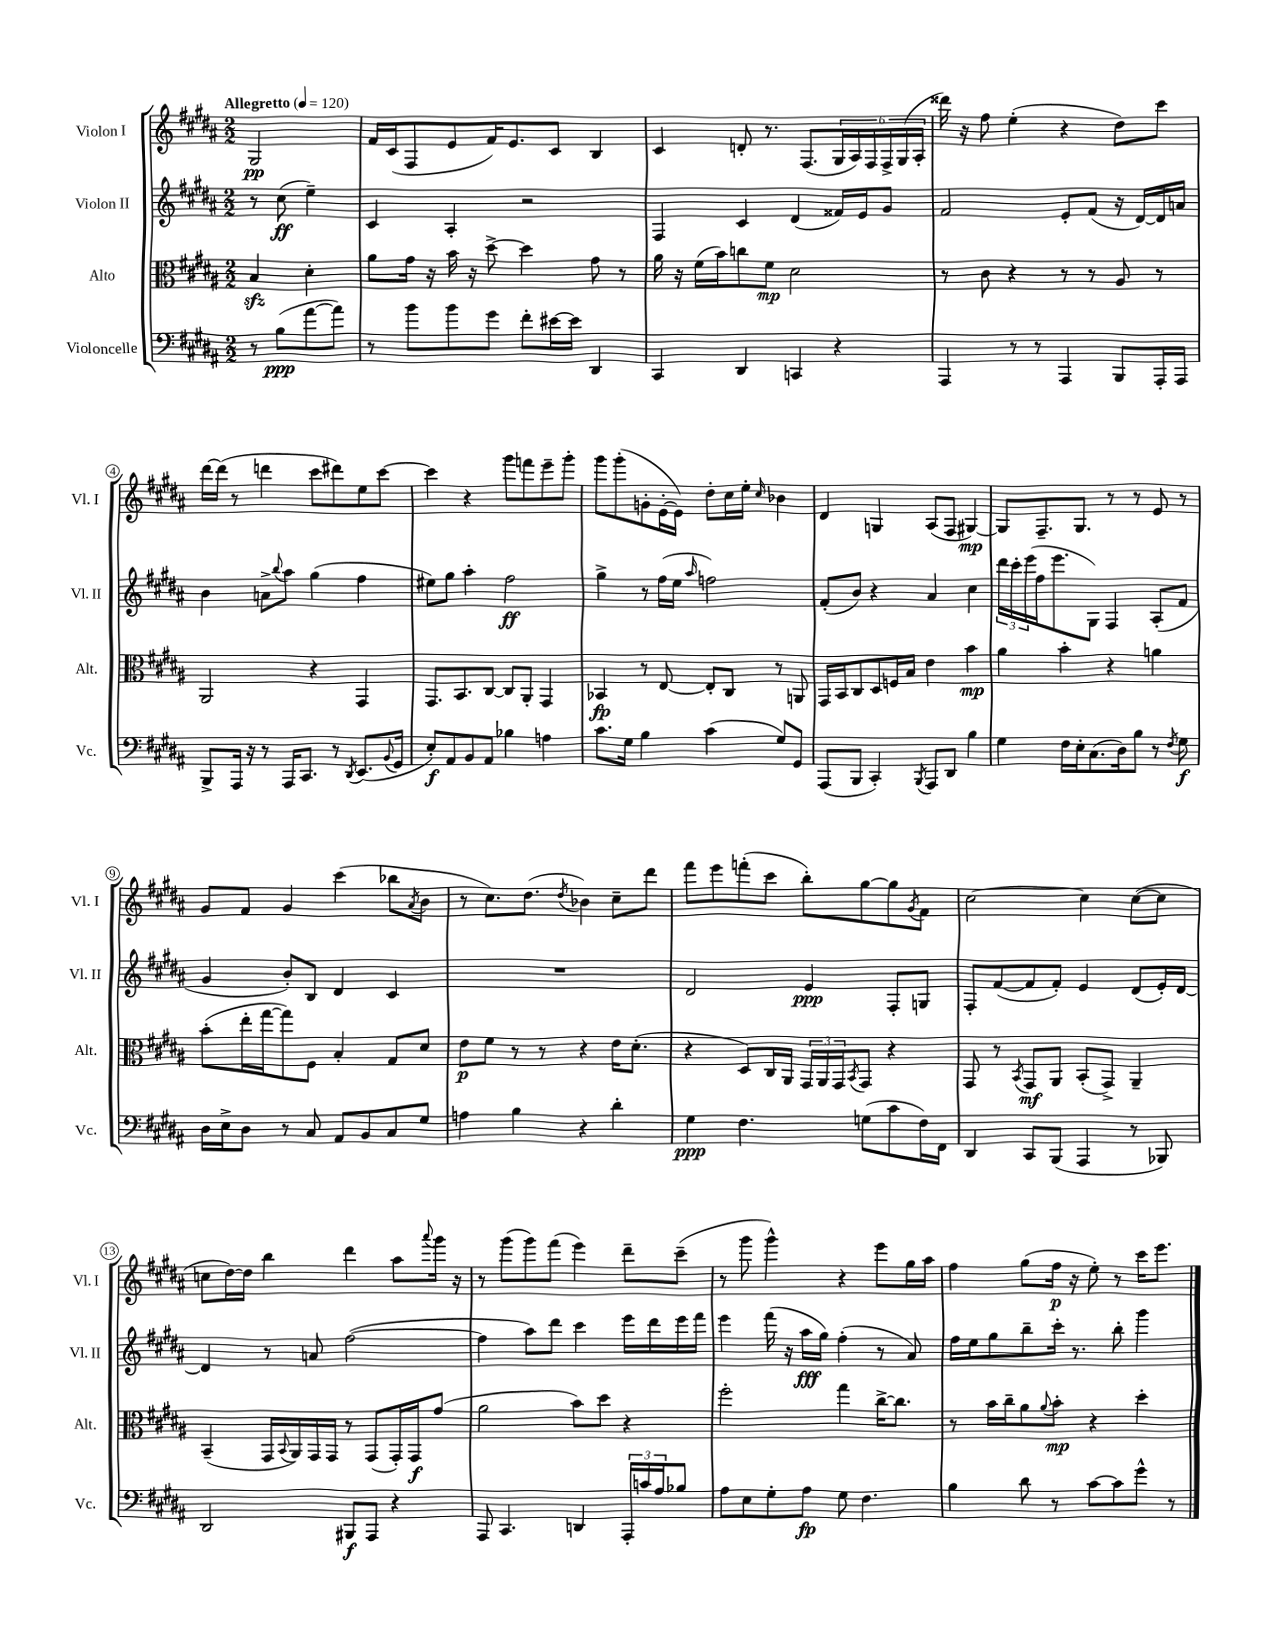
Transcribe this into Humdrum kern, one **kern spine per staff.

**kern	**kern	**kern	**kern
*staff4	*staff3	*staff2	*staff1
*clefF4	*clefC3	*clefG2	*clefG2
*k[f#c#g#d#a#]	*k[f#c#g#d#a#]	*k[f#c#g#d#a#]	*k[f#c#g#d#a#]
*M2/2	*M2/2	*M2/2	*M2/2
*MM120	*MM120	*MM120	*MM120
8r	4B/	8r	2G#/
(8B\L	.	(8cc#\	.
[8a#\	4d#'\	4ee~\)	.
8a#\]J)	.	.	.
=	=	=	=
8r	8a#\L	4c#/	16f#/LL
.	.	.	(16c#/J
8b\L	16g#\Jk	.	8F#/
.	16r	.	.
8b\	16b\	4A#'/	8e/
.	16r	.	.
8g#\J	[8dd#^\	.	16f#/K)
.	.	.	8.e/
8f#'\L	4dd#\]	2r	.
[16e#\L	.	.	8c#/J
16e#\]JJ	.	.	.
4DD#/	8g#\	.	4B/
.	8r	.	.
=	=	=	=
4CC#/	16a#\	4F#/	4c#/
.	16r	.	.
.	(16f#\LL	.	.
.	16b\J)	.	.
4DD#/	8cc\	4c#/	8d'/
.	8f#\J	.	8.r
4CC/	2d#\	(4d#/	.
.	.	.	(8.F#/L
4r	.	16f##/LL)	24G#/L
.	.	.	24A#/)
.	.	16e/J	.
.	.	.	24F#/
.	.	8g#/J	24F#^/
.	.	.	(24G#/
.	.	.	24A#'/JJ
=	=	=	=
4AAA#/	8r	2f#/	16ddd##\)
.	.	.	16r
.	8c#\	.	8ff#\
8r	4r	.	(4ee'\
8r	.	.	.
4AAA#/	8r	8e'/L	4r
.	8r	(8f#/J	.
8BBB/L	8A#/	16r	8dd#\L)
.	.	[16d#/LL)	.
16AAA#'/L	8r	16d#/]	8ccc#\J
16AAA#/JJ	.	16a/JJ	.
=	=	=	=
8BBB^/L	2AA#/	4b\	[16ddd#\LL
.	.	.	(16ddd#\]JJ
16AAA#/Jk	.	.	8r
16r	.	.	.
8r	.	8a^\L	4ddd\
.	.	8qqbb/	.
16AAA#/LK	.	8aa#\J	.
8.CC#/J	.	.	.
.	4r	(4gg#\	8ccc#\L
8r	.	.	8ddd#\)
8qDD#/	.	.	.
(8.EE/L	4GG#/	4ff#\	8ee\
.	.	.	[8ccc#\J
8qqBB/	.	.	.
16GG#/Jk	.	.	.
=	=	=	=
8E'/L)	8.GG#/L	8ee#\L)	4ccc#\]
8AA#/	.	8gg#\J	.
.	8.BB/	.	.
8BB/	.	4aa#'\	4r
8AA#/J	[8C#/J	.	.
4B-\	8C#/]L	2ff#\	8ggg#\L
.	8AA#'/J	.	8fff\
4A\	4GG#/	.	8eee~\
.	.	.	8ggg#'\J
=	=	=	=
8.c#\L	4BB-/	4gg#^\	8ggg#\L
.	.	.	(8ggg#'\
16G#\Jk	.	.	.
4B\	8r	8r	8g'\
.	[8E/	(16ff#\LL	[16e'\L
.	.	16ee\JJ	16e\]JJ)
.	.	16qqaa#/	.
(4c#\	8E'/]L	2ff\)	8dd#'\L
.	8C#/J	.	16cc#\L
.	.	.	16ee'\JJ
.	.	.	16qqcc#/
8G#/L)	8r	.	4b-\
8GG#/J	8AA/	.	.
=	=	=	=
(8AAA#/L	16GG#/LL	(8f#'/L	4d#/
.	16BB/J	.	.
8BBB/J	8C#/	8b/J)	.
4CC#'/)	8D#/	4r	4G/
.	16F/L	.	.
.	16B/JJ	.	.
8qBBB/	.	.	.
8AAA#/L	4e\	4a#/	(8A#/L
8DD#/J	.	.	8F#/J
4B\	4b\	4cc#\	[4G#/)
=	=	=	=
4G#\	4a#\	24ddd#\LL	8G#/]L
.	.	24ccc#'\	.
.	.	(24eee\	.
.	.	16ff#\J	8.F#~/
.	.	8.eee\	.
16F#\LL	4b'\	.	.
16E'\J	.	.	8.G#/J
(8.C#\	.	8G#\J)	.
.	4r	4F#/	8r
16D#\k)	.	.	.
8B\J	.	.	8r
8r	4a\	(8A#'/L	8e/
8qF#/	.	.	.
8G#\	.	8f#/J	8r
=	=	=	=
16D#\LL	(8b'\L	4g#/	8g#/L
16E^\J	.	.	.
8D#\J	16ee'\L	.	8f#/J
.	[16gg#\J	.	.
8r	8gg#\])	8b'/L)	4g#/
8C#/	8F#\J	8B/J	.
8AA#/L	4B'/	4d#/	(4ccc#\
8BB/	.	.	.
8C#/	8G#/L	4c#/	8bb-\L
.	.	.	8qa#/
8G#/J	8d#/J	.	8b\J
=	=	=	=
4A\	8e\L	1r	8r
.	8f#\J	.	8.cc#\L)
4B\	8r	.	.
.	.	.	(8.dd#\J
.	8r	.	.
.	.	.	8qdd#/
4r	4r	.	4b-\)
4d#'\	16e\LK	.	8cc#~\L
.	(8.d#'\J	.	.
.	.	.	8ddd#\J
=	=	=	=
4G#\	4r	2d#/	8fff#\L
.	.	.	8eee\
4.F#\	8D#/L)	.	(8fff'\
.	16C#/L	.	8ccc#\J
.	16AA#/JJ	.	.
.	24GG#/LL	4e/	8bb'\L)
.	24AA#/	.	.
.	24GG#/J	.	.
.	8qBB/	.	.
(8G\L	8GG#/J	.	[8gg#\
8c#\	4r	8F#'/L	8gg#\]
.	.	.	8qg#/
16F#\L)	.	8G/J	8f#\J
16FF#\JJ	.	.	.
=	=	=	=
4DD#/	8GG#/	8F#'/L	[2cc#\
.	8r	([8f#/	.
.	8qBB/	.	.
8CC#/L	8GG#/L	8f#/]	.
(8BBB/J	8AA#/J	8f#'/J)	.
4AAA#/	(8BB'/L	4e/	4cc#\]
.	8GG#^/J)	.	.
8r	4AA#~/	(8d#/L	([8cc#\L
8BBB-/)	.	16e'/L)	8cc#\]J
.	.	[16d#/JJ	.
=	=	=	=
2DD#/	(4BB~/	4d#/]	8cc\L
.	.	.	[16dd#\L)
.	.	.	16dd#\]JJ
.	16GG#/LL	8r	4bb\
.	8qqBB/	.	.
.	16AA#/)	.	.
.	16GG#/	8a/	.
.	16GG#/JJ	.	.
8BBB#/L	8r	([2ff#\	4ddd#\
8AAA#/J	(8GG#/L	.	.
4r	16GG#'/L)	.	8aa#\L
.	16GG#/J	.	.
.	.	.	8qqaaa#/
.	(8g#/J	.	16ggg#\Jk
.	.	.	16r
=	=	=	=
8AAA#/	2a#\	4ff#\]	8r
4.CC#/	.	.	(8ggg#\L
.	.	8aa#\L)	8ggg#\)
.	.	8ddd#\J	(8fff#\J
4DD/	8b\L)	4ccc#\	4eee\)
.	8dd#\J	.	.
24AAA#'/LL	4r	16eee\LL	8ddd#~\L
24c/	.	.	.
.	.	16ddd#\	.
24A#/J	.	.	.
8B-/J	.	16eee\	(8ccc#~\J
.	.	16fff#\JJ	.
=	=	=	=
8A#\L	2ff#'\	4eee\	8r
8E\	.	.	8ggg#\
8G#'\	.	(16fff#\	4ggg#^^\)
.	.	16r	.
8A#\J	.	16aa#\LL	.
.	.	16gg#\JJ)	.
8G#\	4gg#\	(4ff#'\	4r
4.F#\	.	.	.
.	[16cc#^\LK	8r	8eee\L
.	8.cc#\]J	.	.
.	.	8a#/)	16gg#\L
.	.	.	16aa#\JJ
=	=	=	=
4B\	8r	16ff#\LL	4ff#\
.	.	16ee\J	.
.	16b\LL	8gg#\	.
.	16cc#~\J	.	.
8d#\	8a#\	8bb~\	(8gg#\L
.	8qqa#/	.	.
8r	8b'\J	16ccc#'\Jk	16ff#\Jk
.	.	8.r	16r
[8c#\L	4r	.	8ee'\)
8c#\]	.	8bb'\	8r
8g#^^\J	4dd#'\	4ggg#\	16ccc#\LK
.	.	.	8.eee\J
8r	.	.	.
==	==	==	==
*-	*-	*-	*-
